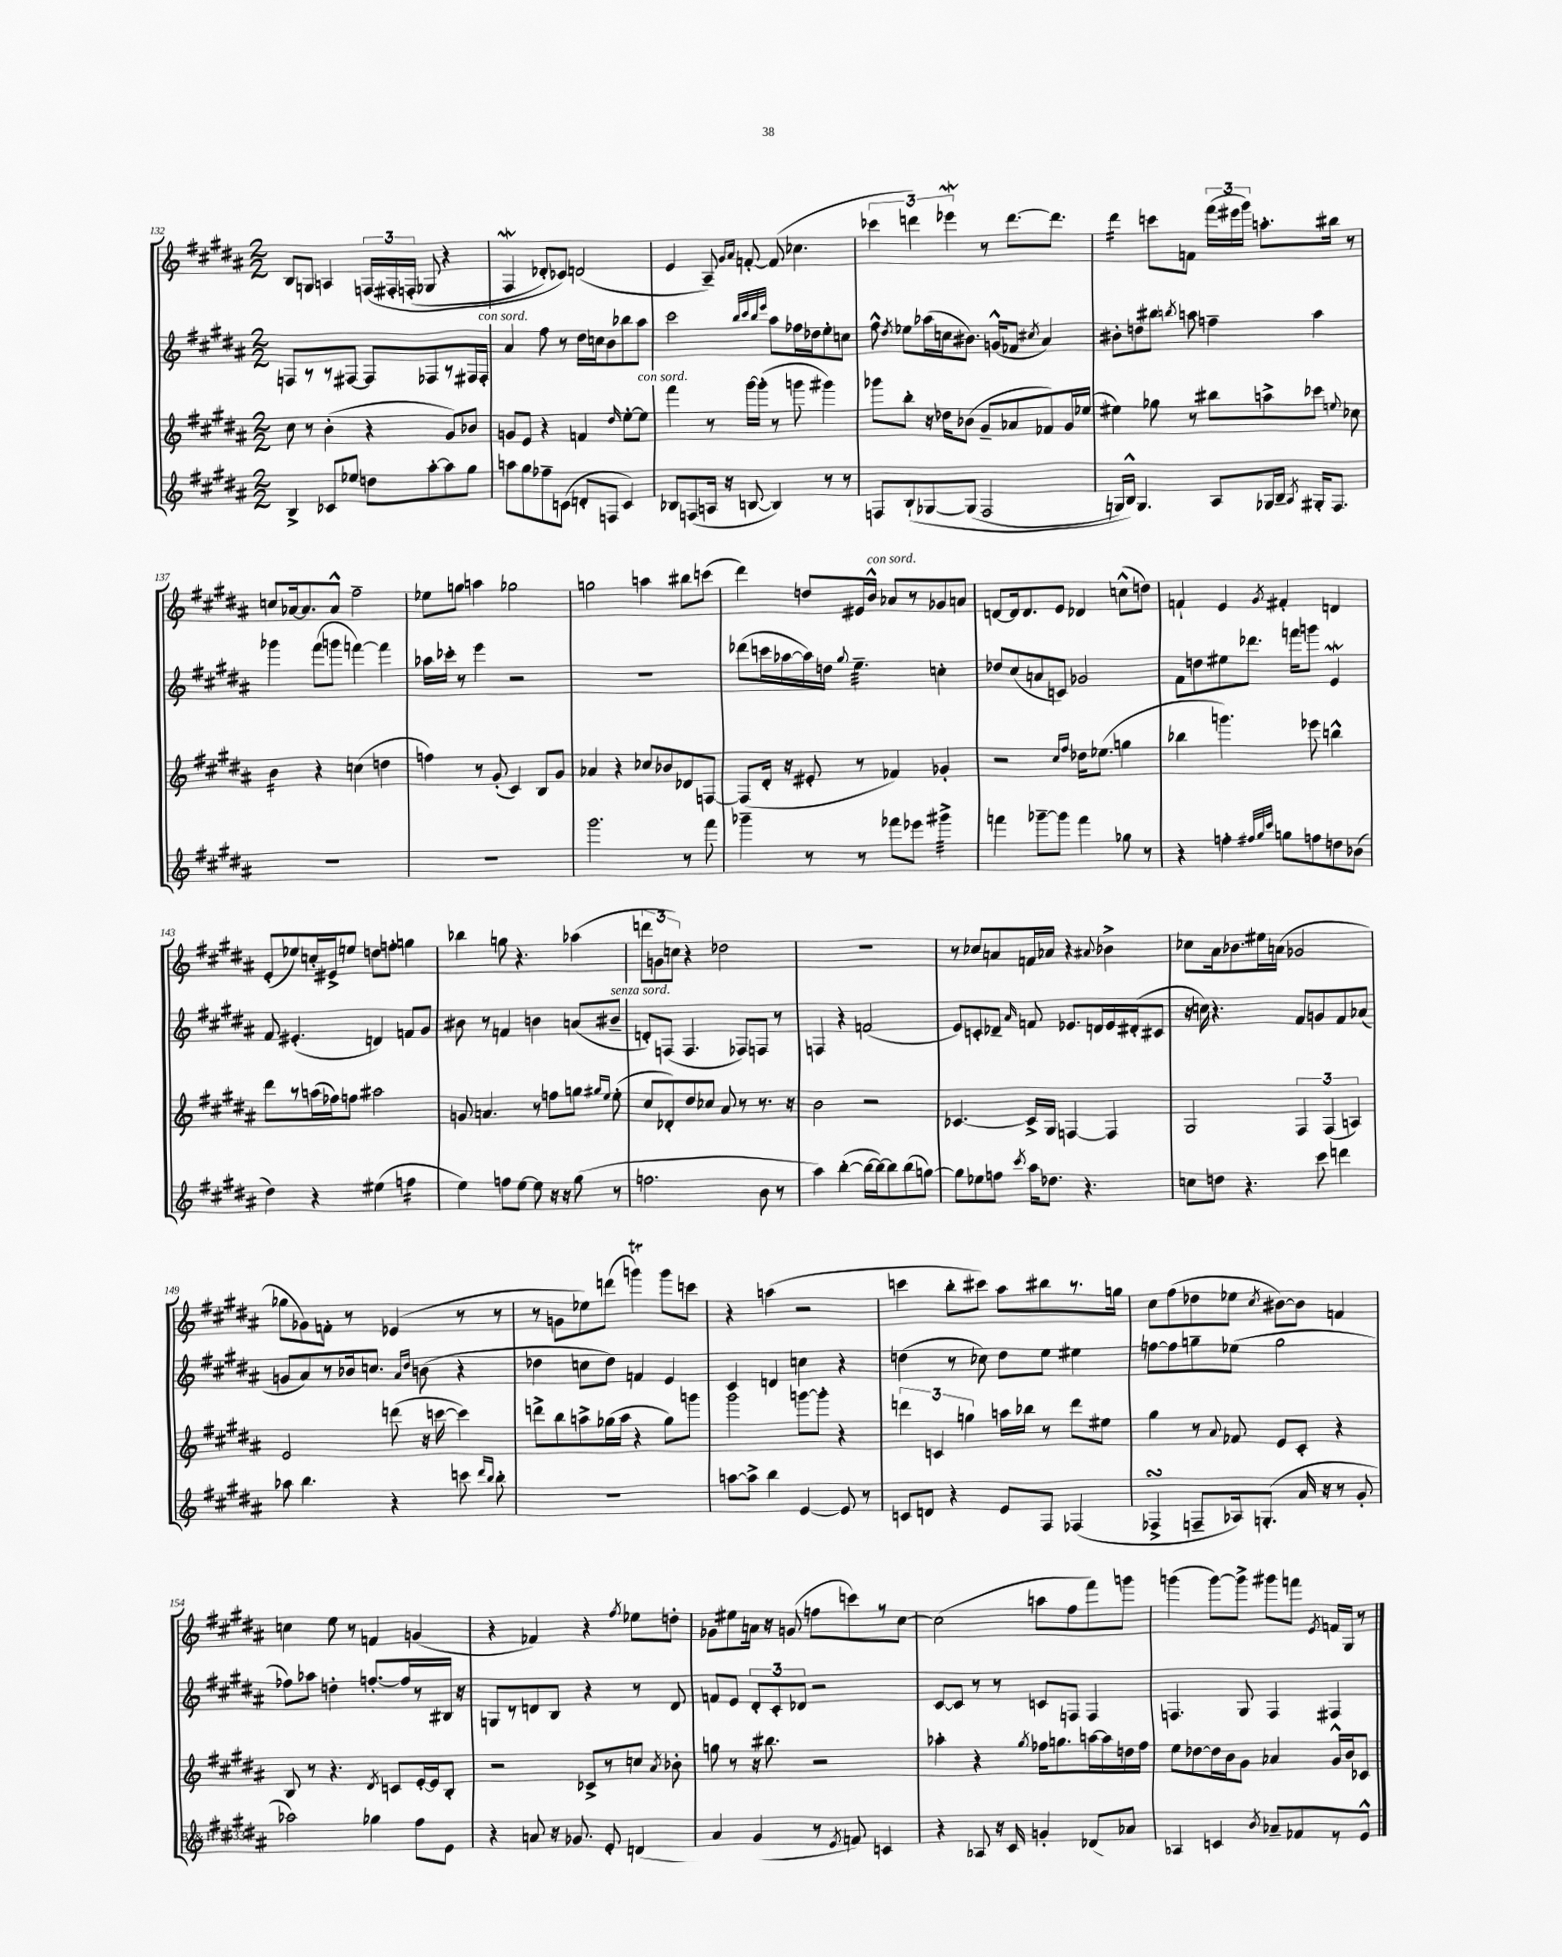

**kern	**kern	**kern	**kern
*staff4	*staff3	*staff2	*staff1
*clefG2	*clefG2	*clefG2	*clefG2
*k[f#c#g#d#a#]	*k[f#c#g#d#a#]	*k[f#c#g#d#a#]	*k[f#c#g#d#a#]
*M2/2	*M2/2	*M2/2	*M2/2
4B^/	8cc#\	8F/L	8B/L
.	8r	8r	8G/J
8c-/L	(4b'\	8r	4A/
8ee-/J	.	[8F#/J	.
8dd\L	4r	8F#/]L	&(24F/LL
.	.	.	24F#'/
.	.	.	(24F'/JJ
[8aa#'\	.	8F-/	8G-/
8aa#\]	8g#/L)	8r	4r
8gg#\J	8b-/J	16F#/L	.
.	.	16F#'/JJ	.
=	=	=	=
8aa\L	8g/L	4a#/	4F#/
8gg#\	8e/J	.	.
8ff-~\	4r	8ff#\	8d-'/L)
(8c\J	.	8r	8c-/J&)
8d'/L	4f/	16dd#\LL	(2d/
.	.	16cc\J	.
8F/J	.	8b\	.
.	16qqdd#/	.	.
4c/)	[8ee'\L	8bb-\	.
.	8ee\]J	8aa#\J	.
=	=	=	=
8B-/L	4fff#\	2ccc#\	4e/
(8F/	.	.	.
16A/Jk	8r	.	8A#~/)
16r	.	.	.
.	.	.	16qqg#/LL
.	.	.	16qqa#/JJ
[8B/	[16ggg#\LL	.	[8f'/
.	(16ggg#'\]JJ	.	.
.	.	32qqbb/LLL	.
.	.	32qqccc#/	.
.	.	32qqbb/	.
.	.	32qqeee/JJJ	.
4B/])	8r	8aa#\L	(8f/]
.	8ggg\	16ff-\L	4.cc-\
.	.	16dd-\J	.
8r	4ggg#\)	8ee'\	.
8r	.	8cc\J	.
=	=	=	=
8F/L	8ggg-\L	8ff#^^\	6ccc-\
.	.	8qdd#/	.
&(8B`/	8bb'\J	8ee-\L	.
.	.	.	6ddd\)
[8G-/	16r	(16aa-\L	.
.	16dd-\LK	16cc\J	.
.	.	.	6eee-\
(8G-/]J	(8b-\J	8.b#\J)	.
2F/	8g#~/L	.	8r
.	.	(16g^^/LK	.
.	8a-/	8f-/J	[8.ddd\L
.	.	8qcc#/	.
.	8f-/)	4a#/)	.
.	.	.	8.ddd\]J
.	16g#/L	.	.
.	(16ee-/JJ	.	.
=	=	=	=
16G/LL)	4ee#\)	8b#'\L	4ddd#\
16B^^/JJ&)	.	.	.
4.G/	.	8dd\	.
.	8gg-\	8bb#\J	8ccc\L
.	.	8qbb/	.
.	8r	8aa\	8f\J
8A#/L	8bb#\L	4ff~\	(24fff#\LL
.	.	.	24eee#\
.	.	.	24ggg#\JJ)
16G-/L	8aa^\	.	8.aa'\L
16B~/JJ	.	.	.
8qA#/	.	.	.
16G#'/LK	8ccc-\J	4aa\	.
8.F#/J	.	.	16bb#\Jk
.	8qqee/	.	.
.	8cc-\	.	8r
=	=	=	=
1r	4b\	4ggg-\	8cc/L
.	.	.	[16a-/k
.	.	.	8.a-/]
.	4r	(8fff#\L	.
.	.	8ggg\J	8a-^^/J
.	(4cc\	[4fff\)	2ff#~\
.	4dd\	4fff\]	.
=	=	=	=
1r	4ff\)	16aa-\LL	8ee-\L
.	.	16ccc-'\JJ	.
.	.	8r	8gg\J
.	8r	4eee\	4aa\
.	(8g#'/	.	.
.	4c#/)	2r	2gg-\
.	8B/L	.	.
.	8g#/J	.	.
=	=	=	=
2.ggg#\	4a-/	1r	2gg\
.	4r	.	.
.	8cc-/L	.	4aa\
.	8b-/	.	.
8r	8d-/	.	8bb#\L
8fff#\	[8F/J	.	(8ccc\J
=	=	=	=
4ggg-~\	(8F/]L	(8ddd-\L	4ddd#\)
.	16d#'/Jk	16ccc\L	.
.	16r	[16aa-\	.
8r	8e#'/	16aa-\])	8dd/L
.	.	16dd\JJ	.
.	.	8qqgg#/	.
8r	8r	4.ee~\	16e#/L
.	.	.	16b^^/JJ
8fff-\L	4f-/)	.	8a-/L
8eee-\J	.	.	8r
4ggg#^\	4g-'/	4cc'\	8g-/
.	.	.	8a/J
=	=	=	=
4fff\	2r	8dd-/L	[8d/L
.	.	(8cc#/	16d/]k
.	.	.	8.d/
[8ggg-~\L	.	8a/	.
8ggg-\]J	.	8c/J)	8e/J
.	16qqcc#/LL	.	.
.	16qqff#/JJ	.	.
4fff\	16dd-\LK	2g-/	4d-/
.	(8.ee-\J	.	.
8gg-\	4gg\	.	(8cc^^\L
8r	.	.	8dd\J)
=	=	=	=
4r	4bb-\	8f#\L	4f`/
.	.	8dd\	.
4ff'\	4.ggg\)	8ee#\	4e/
.	.	8.ddd-\J	.
32qqff#/LLL	.	.	.
32qqgg#/	.	.	.
32qqccc#/JJJ	.	.	8qg#/
8gg\L	.	.	4f#'/
.	.	16fff\LK	.
8ff\	8eee-\	8ggg\J	.
8dd\	4bb^^\	4e/	4d/
(8b-\J	.	.	.
=	=	=	=
4dd#\)	8ddd#\L	8f#/	(8e'/L
.	8r	(4.e#'/	8ee-/)
4r	(16aa\L	.	16cc'/L
.	16ff-\J)	.	16e#^/J
.	8ff\J	.	8ee/J
(4ee#\	2aa#\	4d/)	8dd\L
.	.	.	8ff'\J
4ff\	.	8f/L	4gg\
.	.	8g#/J	.
=	=	=	=
4ee\)	8g/	8b#\	4bb-\
.	4.a/	8r	.
8ff\L	.	4f/	8gg\
[8ee\J	.	.	4.r
8ee\]	8r	4b\	.
16r	8ff\L	.	.
16r	.	.	.
(8gg#\	8gg\J	(8a/L	(4aa-\
.	16qqgg#/LL	.	.
.	16qqee/JJ	.	.
8r	(8ee'\	8b#~/J	.
=	=	=	=
2.ff\	8cc#/L	8d'/L)	12ddd\L
.	.	.	12g\
.	8d-'/)	(8F/J	.
.	.	.	12cc\J)
.	8dd#/	4.F/	4r
.	8cc-/J	.	.
.	8a#/	.	2dd-\
.	8r	8F-/L)	.
8b\	8.r	8F/J	.
8r	.	8r	.
.	16r	.	.
=	=	=	=
4aa#\)	2b\	4F/	1r
([4bb'\	.	4r	.
16bb\_LL	2r	(2f/	.
16bb\_J)	.	.	.
8bb\]	.	.	.
(8bb\	.	.	.
[8gg\J)	.	.	.
=	=	=	=
8gg\]L	[4.c-/	8e/L)	8r
8ee-\	.	8c'/	8cc-/L
8ff\J	.	8d-~/J	8a/
8qccc#/	.	16qqa#/	.
16aa#\LK	16c-^/]LL	8f/	16f/L
8.dd-\J	16G#/JJ	.	16a-/JJ
.	[4F/	8.e-/L	4r
4.r	.	.	.
.	.	16d/L	.
.	.	.	8qqa#/
.	4F/]	16e-/	4b-^\
.	.	(16d#'/J	.
.	.	8c#/J	.
=	=	=	=
8cc\L	2G#/	16r	8cc-\L
.	.	16cc\)	.
8dd\J	.	4.r	16a#\k
.	.	.	8.b-\
4.r	.	.	.
.	.	.	16ee#\L
.	.	.	(16a\JJ
.	6F#/	8f#/L	2g-/
8ccc#\	.	8g/	.
.	(6F#/	.	.
4ddd\	.	8f#/	.
.	6A/)	.	.
.	.	(8a-/J	.
=	=	=	=
8aa-\	2e/	8g/L	8gg-\L
4.bb\	.	8a#/)	8g-\)
.	.	8r	8f'\J
.	.	16b-/k	8r
.	.	8.cc/J	.
4r	(8ddd\	.	(4e-/
.	.	16qqa#/LL	.
.	.	16qqdd#/JJ	.
.	16r	(8b\	.
.	[16ccc\	.	.
8ccc\	4ccc\])	4r	8r
16qqddd#/LL	.	.	.
16qqbb/JJ	.	.	.
8bb'\	.	.	8r
=	=	=	=
1r	8ddd^\L	4dd-\	8r
.	8bb\	.	8g\L
.	8aa^\	8cc\L	8ee-\)
.	(16gg-\L	8dd-\J)	(8ddd\J
.	16aa\JJ	.	.
.	4r	4f/	4ggg\)
.	8gg-\L)	4e/	8ggg\L
.	8ggg\J	.	8ccc\J
=	=	=	=
[8aa\L	2ggg#\	4c#/	4r
8aa^\]J	.	.	.
4bb\	.	4d/	(4aa\
[4e/	[8ggg\L	4cc\	2r
.	8ggg'\]J	.	.
8e/]	4r	4r	.
8r	.	.	.
=	=	=	=
8c/L	6ddd\	(4dd\	4ccc\
8d/J	.	.	.
.	6c/	.	.
4r	.	8r	8bb'\L
.	6gg\	.	.
.	.	8cc-\)	8ccc#\J)
8e/L	16aa\LL	8dd\L	8aa#\L
.	16bb-\JJ	.	.
8F#/J	8r	8ee\J	8bb#\
(4F-/	8ddd\L	4ee#\	8.r
.	8ee#\J	.	.
.	.	.	16gg\Jk
=	=	=	=
4F-^/	4gg#\	[8ff\L	8cc#\L
.	.	8ff\]	(8ff#\
8F~/L	8r	8gg~\	8dd-\
.	8qqa#/	.	.
16A-/k)	8f-/	(8ee-\J	8ee-\J
(8.G'/J	.	.	.
.	.	.	8qcc#/
.	8e/L	2gg\	[8b#\L)
16a#/	8c#'/J	.	8b#\]J
16r	.	.	.
8r	4r	.	4f/
8g#'/	.	.	.
=	=	=	=
2aa-\)	8B/	8ff-\L)	4cc\
.	8r	8aa-\J	.
.	4.r	4dd'\	8ee\
.	.	.	8r
4gg-\	.	[8.ff'/L	4f/
.	8qd#/	.	.
.	8c/L	.	.
.	.	16ff/]L	.
8ff#\L	[16e'/L	8r	(4g/
.	16e/]J	.	.
8e\J	8B'/J	16B#/JJ	.
.	.	16r	.
=	=	=	=
4r	2r	8G/L	4r
.	.	8r	.
8a/	.	8d/	4f-/)
16r	.	8B/J	.
8.g-/	.	.	.
.	8c-^/L	4r	4r
8e'/	8r	.	.
.	.	.	8qff#/
(4d/	8cc/J	8r	8ee-\L
.	8qa#/	.	.
.	8b-'\	8d/	8dd'\J
=	=	=	=
4a#/	8gg\	8f/L	8g-\L
.	8r	8e/J	8ee#\
4g#/	16r	12d#'/L	16a\Jk
.	8.bb#\	.	16r
.	.	12c#'/	.
.	.	.	(8g/
.	.	12d-/J	.
8r	2r	2r	8ff\L
8qe/	.	.	.
8f/)	.	.	8ccc\)
4c/	.	.	8r
.	.	.	[8cc#\J
=	=	=	=
4r	4aa-'\	[8c#/L	(2cc#\]
.	.	8c#/]J	.
8A-/	4r	8r	.
16r	.	8r	.
16c#/	.	.	.
.	8qgg#/	.	.
4g'/	16ff-\LK	8c/L	8aa\L
.	8.gg\	.	.
.	.	8F/J	8ff#\
(8d-/L	[16aa\L	4F/	8fff#\)
.	16aa\]	.	.
8a-/J	16dd\	.	8ggg\J
.	16ff-\JJ	.	.
=	=	=	=
4A-/)	8ee\L	4.F/	(4ggg\
.	[8dd-\	.	.
4c/	16dd-\]L	.	[8ggg\L)
.	16b\J	.	.
.	8g#\J	8G#/	8ggg^\]J
8qb/	.	.	.
8a-~/L	4a-/	4F/	8ggg#\L
8f-/	.	.	8fff\J
.	.	.	8qe/
8r	16g#^^/LL	4F#/	16f/LL
.	16b/J	.	16G#/JJ
8e^^/J	8c-/J	.	8r
==	==	==	==
*-	*-	*-	*-
